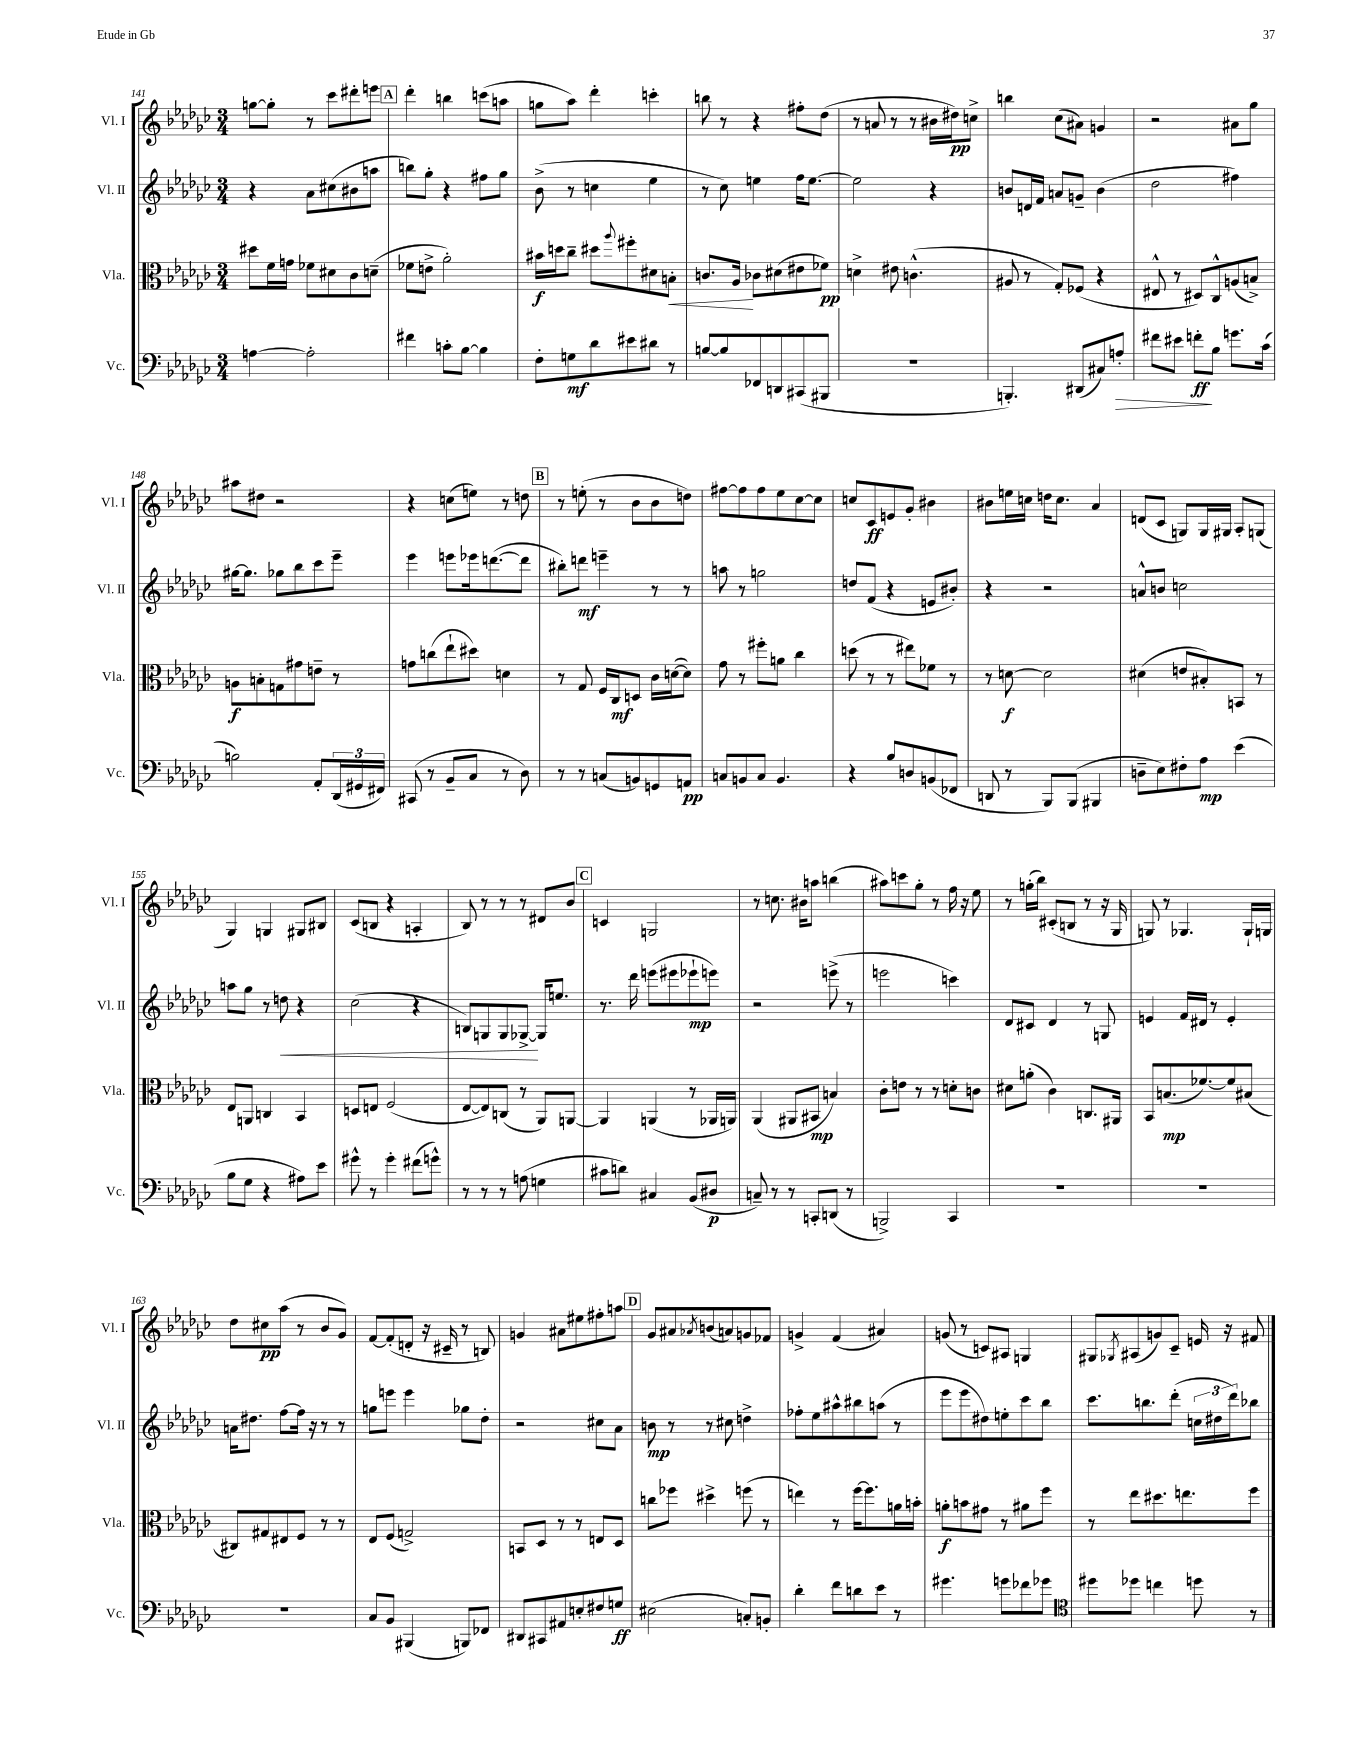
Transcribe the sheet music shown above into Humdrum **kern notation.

**kern	**dynam	**kern	**dynam	**kern	**dynam	**kern	**dynam
*part4	*part4	*part3	*part3	*part2	*part2	*part1	*part1
*staff4	*staff4	*staff3	*staff3	*staff2	*staff2	*staff1	*staff1
*I"Vc.	*	*I"Vla.	*	*I"Vl. II	*	*I"Vl. I	*
*I'Vc.	*	*I'Vla.	*	*I'Vl. II	*	*I'Vl. I	*
*clefF4	*	*clefC3	*	*clefG2	*	*clefG2	*
*k[b-e-a-d-g-c-]	*	*k[b-e-a-d-g-c-]	*	*k[b-e-a-d-g-c-]	*	*k[b-e-a-d-g-c-]	*
*M3/4	*	*M3/4	*	*M3/4	*	*M3/4	*
=141	=141	=141	=141	=141	=141	=141	=141
[4An\	.	8dd#X\L	.	4r	.	[8ggn\L	.
.	.	16f\L	.	.	.	8gg'\J]	.
.	.	16gn\JJ	.	.	.	.	.
2A'\]	.	8f-X\L	.	8a-\L	.	8r	.
.	.	8d#X\	.	(8cc#X\	.	8ccc-\L	.
.	.	8c-\	.	8b#X\	.	8ddd#X'\	.
.	.	(8dn~\J	.	8aan\J	.	8eeen\J	.
!!LO:REH:place=s1:t=A
=142	=142	=142	=142	=142	=142	=142	=142
4f#X\	.	8f-X\L	.	8bbn\L)	.	4ddd-'\	.
.	.	8en^\J	.	8gg-'\J	.	.	.
8cn'\L	.	2a-'\)	.	4r	.	4bbn\	.
[8B-\J	.	.	.	.	.	.	.
4B-\]	.	.	.	8ff#X\L	.	(8cccn\L	.
.	.	.	.	8gg-\J	.	8aan\J	.
=143	=143	=143	=143	=143	=143	=143	=143
8F'\L	.	16b#X\LL	f	(8b-^\	.	8ggn\L	.
.	.	16ddn\J	.	.	.	.	.
8Gn\	mf	8cc-~\J	.	8r	.	8aa-\J)	.
8d-\	.	8dd#X\L	.	4ccn\	.	4ddd-'\	.
.	.	8qqaa-/	.	.	.	.	.
8e#X\	.	8ff#X'\	.	.	.	.	.
8d#X\J	.	8d#X\	.	4ee-\	.	4cccn'\	.
!	!	!	!LO:HP:b	!	!	!	!
8r	.	8Bn'\J	<	.	.	.	.
=144	=144	=144	=144	=144	=144	=144	=144
[8Bn/L	.	8.cn/L	.	8r	.	8bbn\	.
8B/]	.	.	.	8cc-\)	.	8r	.
.	.	16A-/Jk	.	.	.	.	.
8FF-X/	.	8c-X\L	[	4een\	.	4r	.
8DDn/	.	(8d#X\	.	.	.	.	.
(8CC#X/	.	8e#X\	.	16ff\KL	.	8ff#X'\L	.
.	.	.	.	[8.ee\J	.	.	.
8BBB#X/J	.	8f-X\J)	pp	.	.	(8dd-\J	.
=145	=145	=145	=145	=145	=145	=145	=145
2.r	.	4dn^\	.	2ee\]	.	8r	.
.	.	.	.	.	.	8an/	.
.	.	8e#X\	.	.	.	8r	.
.	.	(4.cn^^\	.	.	.	8r	.
.	.	.	.	4r	.	16b#X\LL	.
.	.	.	.	.	.	16dd#X\J)	pp
.	.	.	.	.	.	8ccn^\J	.
=146	=146	=146	=146	=146	=146	=146	=146
4.BBBn'/)	.	8A#X/	.	8bn/L	.	4bbn\	.
.	.	8r	.	16dn/L	.	.	.
.	.	.	.	16f/JJ	.	.	.
.	.	8G-'/L)	.	8an/L	.	(8cc-\L	.
(8DD#X/L	.	(8F-X/J	.	8gn~/J	.	8a#X\J)	.
8C#X/)	.	4r	.	(4b\	.	4gn/	.
!	!LO:HP:b	!	!	!	!	!	!
8An'/J	>	.	.	.	.	.	.
=147	=147	=147	=147	=147	=147	=147	=147
8f#X\L	.	8E#X^^/	.	2dd-\	.	2r	.
8e#X\J	.	8r	.	.	.	.	.
8fn'\L	ff	8D#X/L)	.	.	.	.	.
8B-\J	]	8C-^^/	.	.	.	.	.
8.gn\L	.	(8An/	.	4ff#X\)	.	8a#X\L	.
.	.	8Bn^/J)	.	.	.	8gg-\J	.
(16c-\Jk	.	.	.	.	.	.	.
!!LO:LB:g=z
=148	=148	=148	=148	=148	=148	=148	=148
2Bn\)	.	8An\L	f	[16gg#X\KL	.	8aa#X\L	.
.	.	.	.	8.gg#\J]	.	.	.
.	.	8Bn'\	.	.	.	8dd#X\J	.
.	.	8Gn\	.	8gg-X\L	.	2r	.
.	.	8g#X\	.	8bb-\	.	.	.
8AA-'/L	.	8en~\J	.	8ccc-\	.	.	.
(24DD-/L	.	8r	.	8eee-~\J	.	.	.
24GG#X/	.	.	.	.	.	.	.
24FF#X/JJ)	.	.	.	.	.	.	.
=149	=149	=149	=149	=149	=149	=149	=149
(8CC#X/	.	8gn\L	.	4eee-\	.	4r	.
8r	.	(8ccn\	.	.	.	.	.
8BB-~/L	.	8ee-`\	.	8eeen\L	.	(8ccn\L	.
8C-/J	.	8dd#X\J)	.	16eee-X\k	.	8een\J)	.
.	.	.	.	([8.dddn\	.	.	.
8r	.	4dn\	.	.	.	8r	.
8D-\)	.	.	.	8ddd\J]	.	8ddn\	.
!!LO:REH:place=s1:t=B
=150	=150	=150	=150	=150	=150	=150	=150
8r	.	8r	.	8bb#X'\L)	.	8r	.
8r	.	8G-/	.	8dddn\J	mf	(8een'\	.
(8Cn/L	.	16F/LL	.	4eeen~\	.	8r	.
.	.	16C-/J	mf	.	.	.	.
8BBn/)	.	8Dn/J	.	.	.	8b-\L	.
8GGn/	.	16c-\LL	.	8r	.	8b-\	.
.	.	([16dn\J	.	.	.	.	.
8AAn/J	pp	8d\J])	.	8r	.	8ddn\J)	.
=151	=151	=151	=151	=151	=151	=151	=151
8Cn/L	.	8g-\	.	8aan\	.	[8ff#X\L	.
8BBn/	.	8r	.	8r	.	8ff#\]	.
8C/J	.	8ff#X'\L	.	2ggn\	.	8ff#\	.
4.BB/	.	8an\J	.	.	.	8ee-\	.
.	.	4cc-\	.	.	.	[8cc-\	.
.	.	.	.	.	.	8cc-\J]	.
=152	=152	=152	=152	=152	=152	=152	=152
4r	.	(8ddn\	.	8ddn/L	.	8ccn/L	.
.	.	8r	.	(8f/J	.	8c-/	ff
8B-/L	.	8r	.	4r	.	8en/	.
8Dn/	.	8ee#X\L)	.	.	.	8g-'/J	.
(8BBn/	.	8f-X\J	.	8en/L	.	4b#X\	.
8FF-X/J	.	8r	.	8b#X'/J)	.	.	.
=153	=153	=153	=153	=153	=153	=153	=153
8DDn/	.	8r	.	4r	.	8b#X\L	.
8r	.	[8dn\	f	.	.	16een\L	.
.	.	.	.	.	.	16ccn\JJ	.
8BBB-/L)	.	2d\]	.	2r	.	16ddn\KL	.
.	.	.	.	.	.	8.cc\J	.
(8BBB-/J	.	.	.	.	.	.	.
4BBB#X/	.	.	.	.	.	4a-/	.
=154	=154	=154	=154	=154	=154	=154	=154
8Dn~\L	.	(4d#X\	.	8an^^/L	.	(8dn/L	.
8E-\)	.	.	.	8bn/J	.	8c-/J	.
8F#X'\	.	8en/L	.	2ccn\	.	8Gn/L)	.
8A-\J	mp	8B#X'/)	.	.	.	16G/L	.
.	.	.	.	.	.	16G#X/JJ	.
(4e-\	.	8BBn/J	.	.	.	8A-'/L	.
.	.	8r	.	.	.	(8Gn/J	.
!!LO:LB:g=z
=155	=155	=155	=155	=155	=155	=155	=155
8B-\L	.	8E-/L	.	8aan\L	.	4G-/)	.
8G-\J	.	8AAn/J	.	8gg-\J	.	.	.
4r	.	4Cn/	.	8r	.	4Gn/	.
!	!	!	!	!	!LO:HP:b	!	!
.	.	.	.	8ddn\	<	.	.
8A#X\L)	.	4BB-/	.	4r	.	8G#X/L	.
8e-\J	.	.	.	.	.	8B#X/J	.
=156	=156	=156	=156	=156	=156	=156	=156
8g#X^^\	.	8Dn/L	.	(2cc-\	.	(8c-/L	.
8r	.	8En/J	.	.	.	8Bn/J	.
4g#'\	.	(2F/	.	.	.	4r	.
(8f#X\L	.	.	.	4r	.	4An'/	.
8gn^^\J)	.	.	.	.	.	.	.
=157	=157	=157	=157	=157	=157	=157	=157
8r	.	[8E-/L	.	8Bn/L)	.	8B-/)	.
8r	.	8E-/])	.	8Gn/	.	8r	.
8r	.	(8Cn/J	.	8G/	.	8r	.
(8An\	.	8r	.	[8G-X^/J	.	8r	.
4Gn\	.	8AA-/L)	.	16G-/KL]	[	8d#X/L	.
.	.	.	.	8.een/J	.	.	.
.	.	[8AAn/J	.	.	.	8b-/J	.
!!LO:REH:place=s1:t=C
=158	=158	=158	=158	=158	=158	=158	=158
8c#X\L	.	4AA/]	.	8.r	.	4cn/	.
8dn\J)	.	.	.	.	.	.	.
.	.	.	.	16ddd-\	.	.	.
4C#X/	.	(4AAn/	.	(8eeen\L	.	2Gn/	.
.	.	.	.	8eee#X\	.	.	.
(8BB-/L	.	8r	.	8eee-X`\	mp	.	.
8D#X/J	p	16AA-X/LL	.	8eeen\J)	.	.	.
.	.	16AAn/JJ)	.	.	.	.	.
=159	=159	=159	=159	=159	=159	=159	=159
8Cn~/)	.	(4AA-/	.	2r	.	8r	.
8r	.	.	.	.	.	8.ccn\	.
8r	.	8AA#X/L	.	.	.	.	.
.	.	.	.	.	.	16b#X\KL	.
8CCn'/L	.	8BB#X/J	mp	.	.	8aan\J	.
(8DDn/J	.	4Bn/)	.	(8eeen^\	.	(4bbn\	.
8r	.	.	.	8r	.	.	.
=160	=160	=160	=160	=160	=160	=160	=160
2BBBn^/)	.	8c-'\L	.	2eeen\	.	8aa#X\L)	.
.	.	8en\J	.	.	.	8cccn\	.
.	.	8r	.	.	.	8gg-'\J	.
.	.	8r	.	.	.	8r	.
4CC-/	.	8dn'\L	.	4cccn\)	.	16ff\	.
.	.	.	.	.	.	16r	.
.	.	8cn\J	.	.	.	8ee-\	.
=161	=161	=161	=161	=161	=161	=161	=161
2.r	.	8d#X\L	.	8d-/L	.	8r	.
.	.	(8an'\J	.	8c#X/J	.	(16ggn'\LL	.
.	.	.	.	.	.	16bb-\JJ)	.
.	.	4c-\)	.	4d-/	.	(8c#X'/L	.
.	.	.	.	.	.	8Bn/J	.
.	.	8.Cn/L	.	8r	.	8r	.
.	.	.	.	8Gn/	.	16r	.
.	.	16AA#X/Jk	.	.	.	16G-/	.
=162	=162	=162	=162	=162	=162	=162	=162
2.r	.	8BB-/L	.	4en/	.	8Gn/)	.
.	.	(8.Bn/	mp	.	.	8r	.
.	.	.	.	16f/LL	.	4.G-X/	.
.	.	[8.f-X/)	.	16d#X/JJ	.	.	.
.	.	.	.	8r	.	.	.
.	.	8f-/]	.	4e'/	.	.	.
.	.	(8B#X/J	.	.	.	16G-`/LL	.
.	.	.	.	.	.	16Gn/JJ	.
!!LO:LB:g=z
=163	=163	=163	=163	=163	=163	=163	=163
2.r	.	8C#X/L)	.	16an\KL	.	8dd-\L	.
.	.	.	.	8.dd#X\J	.	.	.
.	.	8G#X/	.	.	.	8cc#X\	pp
.	.	8E#X/	.	[8ff\L	.	(8aa-\J	.
.	.	8F/J	.	16ff\Jk]	.	8r	.
.	.	.	.	16r	.	.	.
.	.	8r	.	8r	.	8b-/L	.
.	.	8r	.	8r	.	8g-/J)	.
=164	=164	=164	=164	=164	=164	=164	=164
8C-/L	.	8E-/L	.	8ggn\L	.	[8f/L	.
8BB-/J	.	(8F/J	.	8eeen\J	.	(8f'/]	.
(4BBB#X/	.	2Gn^/)	.	4eee\	.	8dn'/J	.
.	.	.	.	.	.	16r	.
.	.	.	.	.	.	16c#X~/	.
8BBBn/L)	.	.	.	8gg-X\L	.	8r	.
8FF-X/J	.	.	.	8dd-'\J	.	8Bn/)	.
=165	=165	=165	=165	=165	=165	=165	=165
8DD#X/L	.	8BBn/L	.	2r	.	4gn/	.
8CC#X/	.	8D-/J	.	.	.	.	.
8AA#X/	.	8r	.	.	.	8a#X\L	.
8En'/	.	8r	.	.	.	8ee#X\	.
8F#X/	.	8En/L	.	8cc#X\L	.	8ff#X'\	.
8Gn/J	ff	8D-/J	.	8a-\J	.	8aan\J	.
!!LO:REH:place=s1:t=D
=166	=166	=166	=166	=166	=166	=166	=166
(2E#X\	.	8ccn\L	.	8bn\	mp	8g-/L	.
.	.	8ff-X\J	.	8r	.	8a#X/	.
.	.	.	.	.	.	8qa-X/	.
.	.	4dd#X^\	.	8r	.	(8bn/	.
.	.	.	.	8cc#X\	.	8an/)	.
8Cn'/L)	.	(8ffn\	.	4ddn^\	.	8gn/	.
8BBn'/J	.	8r	.	.	.	8f-X/J	.
=167	=167	=167	=167	=167	=167	=167	=167
4d-'\	.	4een\)	.	8ff-X'\L	.	4gn^/	.
.	.	.	.	8ee-\	.	.	.
8f\L	.	8r	.	8aa#X^^\	.	(4f/	.
8dn\	.	[16ff\KL	.	8bb#X\	.	.	.
.	.	8.ff\]	.	.	.	.	.
8e-\J	.	.	.	(8aan\J	.	4a#X/)	.
8r	.	16an\L	.	8r	.	.	.
.	.	16bn'\JJ	.	.	.	.	.
=168	=168	=168	=168	=168	=168	=168	=168
4.g#X\	.	8an'\L	f	8eee-\L	.	(8gn/	.
.	.	8bn\	.	8eee-\	.	8r	.
.	.	8g#X\J	.	8dd#X\)	.	8cn/L)	.
8gn\L	.	8r	.	8een'\	.	8A#X/J	.
8f-X\	.	8a#X\L	.	8ccc-\	.	4Gn/	.
8g-X\J	.	8ff\J	.	8bb-\J	.	.	.
=169	=169	=169	=169	=169	=169	=169	=169
*clefC4	*	*	*	*	*	*	*
8dd#X\L	.	8r	.	8.ccc-\L	.	8G#X/L	.
.	.	.	.	.	.	8qG-X/	.
8dd-X\J	.	8ee-\L	.	.	.	(8A#X/	.
.	.	.	.	8.bbn\	.	.	.
4ccn\	.	8.dd#X\	.	.	.	8gn/)	.
.	.	.	.	(8ddd-'\J	.	8c-~/J	.
.	.	8.een\	.	.	.	.	.
8ddn\	.	.	.	24ccn\LL	.	16en/	.
.	.	.	.	24dd#X\	.	.	.
.	.	.	.	.	.	16r	.
.	.	.	.	24ddd-\J)	.	.	.
8r	.	8ff\J	.	8bb-X\J	.	8f#X/	.
==	==	==	==	==	==	==	==
*-	*-	*-	*-	*-	*-	*-	*-
